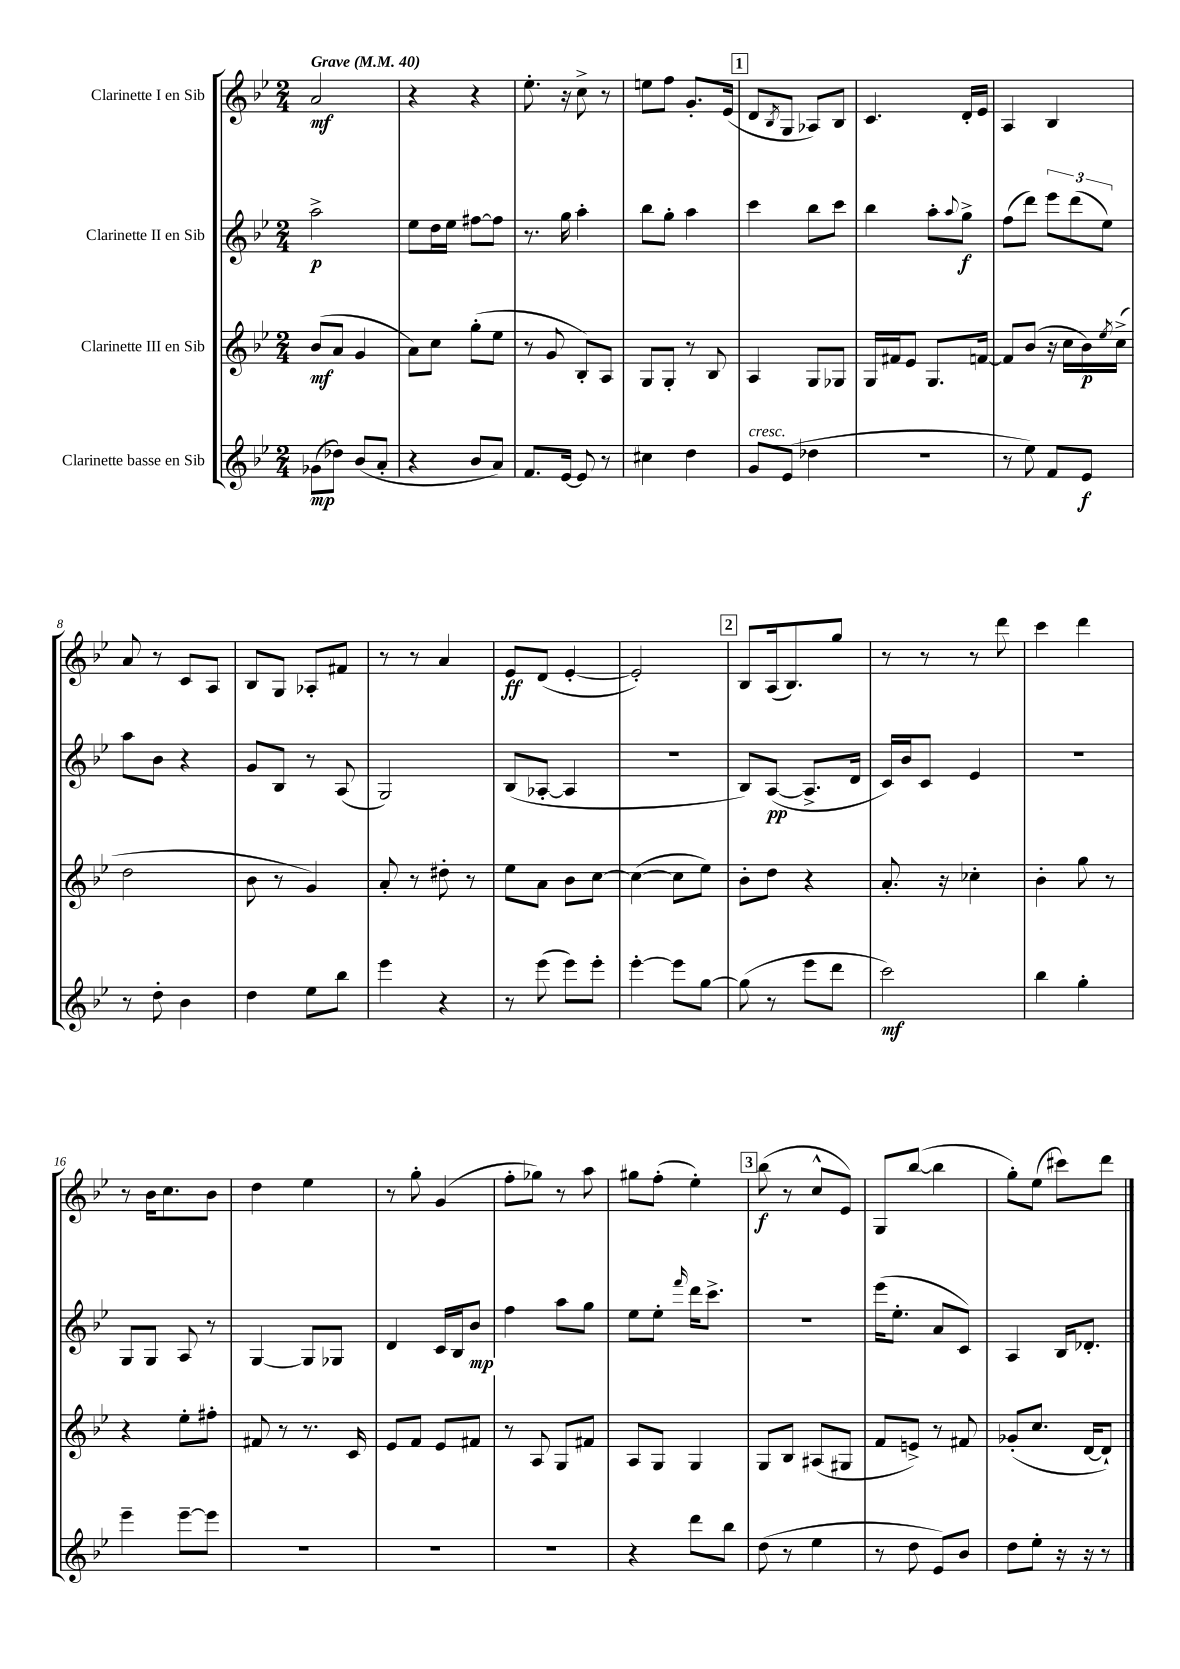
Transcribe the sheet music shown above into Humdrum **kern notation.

**kern	**dynam	**kern	**dynam	**kern	**dynam	**kern	**dynam
*part4	*part4	*part3	*part3	*part2	*part2	*part1	*part1
*staff4	*staff4	*staff3	*staff3	*staff2	*staff2	*staff1	*staff1
*I"Clarinette basse en Sib	*	*I"Clarinette III en Sib	*	*I"Clarinette II en Sib	*	*I"Clarinette I en Sib	*
*clefG2	*	*clefG2	*	*clefG2	*	*clefG2	*
*k[b-e-]	*	*k[b-e-]	*	*k[b-e-]	*	*k[b-e-]	*
*M2/4	*	*M2/4	*	*M2/4	*	*M2/4	*
*MM40	*	*MM40	*	*MM40	*	*MM40	*
=1	=1	=1	=1	=1	=1	=1	=1
!	!	!	!	!	!	!LO:TX:a:B:t=Grave	!
(8g-X\L	mp	(8b-/L	mf	2aa^\	p	2a/	mf
8dd-X\J)	.	8a/J	.	.	.	.	.
(8b-/L	.	4g/	.	.	.	.	.
8a'/J	.	.	.	.	.	.	.
=2	=2	=2	=2	=2	=2	=2	=2
4r	.	8a\L)	.	8ee-\L	.	4r	.
.	.	8cc\J	.	16dd\L	.	.	.
.	.	.	.	16ee-\JJ	.	.	.
8b-/L	.	(8gg'\L	.	[8ff#X\L	.	4r	.
8a/J)	.	8ee-\J	.	8ff#\J]	.	.	.
=3	=3	=3	=3	=3	=3	=3	=3
8.f/L	.	8r	.	8.r	.	8.ee-'\	.
.	.	8g/	.	.	.	.	.
[16e-/Jk	.	.	.	16gg\	.	16r	.
8e-/]	.	8B-'/L)	.	4aa'\	.	8cc^\	.
8r	.	8A/J	.	.	.	8r	.
=4	=4	=4	=4	=4	=4	=4	=4
4cc#X\	.	8G/L	.	8bb-\L	.	8een\L	.
.	.	8G'/J	.	8gg'\J	.	8ff\J	.
4dd\	.	8r	.	4aa\	.	8.g'/L	.
.	.	8B-/	.	.	.	.	.
.	.	.	.	.	.	(16e-/Jk	.
!!LO:REH:place=s1:t=1
=5	=5	=5	=5	=5	=5	=5	=5
!LO:TX:a:i:t=cresc.	!	!	!	!	!	!	!
8g/L	.	4A/	.	4ccc\	.	8d/L	.
.	.	.	.	.	.	8qB-/	.
(8e-/J	.	.	.	.	.	8G/J	.
4dd-X\	.	8G/L	.	8bb-\L	.	8A-X/L)	.
.	.	8G-X/J	.	8ccc\J	.	8B-/J	.
=6	=6	=6	=6	=6	=6	=6	=6
2r	.	16G/LL	.	4bb-\	.	4.c/	.
.	.	16f#X/J	.	.	.	.	.
.	.	8e-/J	.	.	.	.	.
.	.	8.G/L	.	8aa'\L	.	.	.
.	.	.	.	8qqaa/	.	.	.
.	.	.	.	8gg^\J	f	16d'/LL	.
.	.	[16fn/Jk	.	.	.	16e-/JJ	.
=7	=7	=7	=7	=7	=7	=7	=7
8r	.	8f/L]	.	(8ff\L	.	4A/	.
8ee-\)	.	(8b-/J	.	8ddd\J)	.	.	.
8f/L	.	16r	.	12eee-\L	.	4B-/	.
.	.	16cc\LL	.	.	.	.	.
.	.	.	.	(12ddd\	.	.	.
8e-/J	f	16b-\)	p	.	.	.	.
.	.	.	.	12ee-\J)	.	.	.
.	.	8qee-/	.	.	.	.	.
.	.	(16cc^\JJ	.	.	.	.	.
!!LO:LB:g=z
=8	=8	=8	=8	=8	=8	=8	=8
8r	.	2dd\	.	8aa\L	.	8a/	.
8dd'\	.	.	.	8b-\J	.	8r	.
4b-\	.	.	.	4r	.	8c/L	.
.	.	.	.	.	.	8A/J	.
=9	=9	=9	=9	=9	=9	=9	=9
4dd\	.	8b-\	.	8g/L	.	8B-/L	.
.	.	8r	.	8B-/J	.	8G/J	.
8ee-\L	.	4g/)	.	8r	.	8A-X'/L	.
8bb-\J	.	.	.	(8A/	.	8f#X/J	.
=10	=10	=10	=10	=10	=10	=10	=10
4eee-\	.	8a'/	.	2G/)	.	8r	.
.	.	8r	.	.	.	8r	.
4r	.	8dd#X'\	.	.	.	4a/	.
.	.	8r	.	.	.	.	.
=11	=11	=11	=11	=11	=11	=11	=11
8r	.	8ee-\L	.	(8B-/L	.	8e-/L	ff
(8eee-\	.	8a\J	.	[8A-X'/J	.	(8d/J	.
8eee-\L)	.	8b-\L	.	4A-/]	.	[4e-'/	.
8eee-'\J	.	[8cc\J	.	.	.	.	.
=12	=12	=12	=12	=12	=12	=12	=12
[4eee-'\	.	(4cc\_	.	2r	.	2e-'/])	.
8eee-\L]	.	8cc\L]	.	.	.	.	.
[8gg\J	.	8ee-\J)	.	.	.	.	.
!!LO:REH:place=s1:t=2
=13	=13	=13	=13	=13	=13	=13	=13
(8gg\]	.	8b-'\L	.	8B-/L)	.	8B-/L	.
8r	.	8dd\J	.	([8A/J	pp	(16A/k	.
.	.	.	.	.	.	8.B-/)	.
8eee-\L	.	4r	.	8.A^/L]	.	.	.
8ddd\J	.	.	.	.	.	8gg/J	.
.	.	.	.	16d/Jk	.	.	.
=14	=14	=14	=14	=14	=14	=14	=14
2ccc\)	mf	8.a'/	.	16c/LL)	.	8r	.
.	.	.	.	16b-/J	.	.	.
.	.	.	.	8c/J	.	8r	.
.	.	16r	.	.	.	.	.
.	.	4cc-X'\	.	4e-/	.	8r	.
.	.	.	.	.	.	8ddd\	.
=15	=15	=15	=15	=15	=15	=15	=15
4bb-\	.	4b-'\	.	2r	.	4ccc\	.
4gg'\	.	8gg\	.	.	.	4ddd\	.
.	.	8r	.	.	.	.	.
!!LO:LB:g=z
=16	=16	=16	=16	=16	=16	=16	=16
4eee-~\	.	4r	.	8G/L	.	8r	.
.	.	.	.	8G/J	.	16b-\KL	.
.	.	.	.	.	.	8.cc\	.
[8eee-~\L	.	8ee-'\L	.	8A/	.	.	.
8eee-\J]	.	8ff#X'\J	.	8r	.	8b-\J	.
=17	=17	=17	=17	=17	=17	=17	=17
2r	.	8f#X/	.	[4G/	.	4dd\	.
.	.	8r	.	.	.	.	.
.	.	8.r	.	8G/L]	.	4ee-\	.
.	.	.	.	8G-X/J	.	.	.
.	.	16c/	.	.	.	.	.
=18	=18	=18	=18	=18	=18	=18	=18
2r	.	8e-/L	.	4d/	.	8r	.
.	.	8f/J	.	.	.	8gg'\	.
.	.	8e-/L	.	16c/LL	.	(4g/	.
.	.	.	.	16B-/J	.	.	.
.	.	8f#X/J	.	8b-/J	mp	.	.
=19	=19	=19	=19	=19	=19	=19	=19
2r	.	8r	.	4ff\	.	8ff'\L	.
.	.	8A/	.	.	.	8gg-X\J)	.
.	.	8G/L	.	8aa\L	.	8r	.
.	.	8f#X/J	.	8gg\J	.	8aa\	.
=20	=20	=20	=20	=20	=20	=20	=20
4r	.	8A/L	.	8ee-\L	.	8gg#X\L	.
.	.	8G/J	.	8ee-'\J	.	(8ff'\J	.
.	.	.	.	16qqfff/	.	.	.
8ddd\L	.	4G/	.	16ddd\KL	.	4ee-'\)	.
.	.	.	.	8.ccc^\J	.	.	.
8bb-\J	.	.	.	.	.	.	.
!!LO:REH:place=s1:t=3
=21	=21	=21	=21	=21	=21	=21	=21
(8dd\	.	8G/L	.	2r	.	(8bb-\	f
8r	.	8B-/J	.	.	.	8r	.
4ee-\	.	(8A#X/L	.	.	.	8cc^^/L	.
.	.	8G#X/J	.	.	.	8e-/J)	.
=22	=22	=22	=22	=22	=22	=22	=22
8r	.	8f/L	.	(16eee-\KL	.	8G/L	.
.	.	.	.	8.ee-'\J	.	.	.
8dd\	.	8en^/J)	.	.	.	([8bb-/J	.
8e-/L)	.	8r	.	8a/L	.	4bb-\]	.
8b-/J	.	8f#X/	.	8c/J)	.	.	.
=23	=23	=23	=23	=23	=23	=23	=23
8dd\L	.	(8g-X'/L	.	4A/	.	8gg'\L)	.
8ee-'\J	.	8.cc/J	.	.	.	(8ee-\J	.
16r	.	.	.	16B-/KL	.	8ccc#X\L)	.
16r	.	[16d/KL	.	8.d-X'/J	.	.	.
8r	.	8d`/J])	.	.	.	8ddd\J	.
==	==	==	==	==	==	==	==
*-	*-	*-	*-	*-	*-	*-	*-
